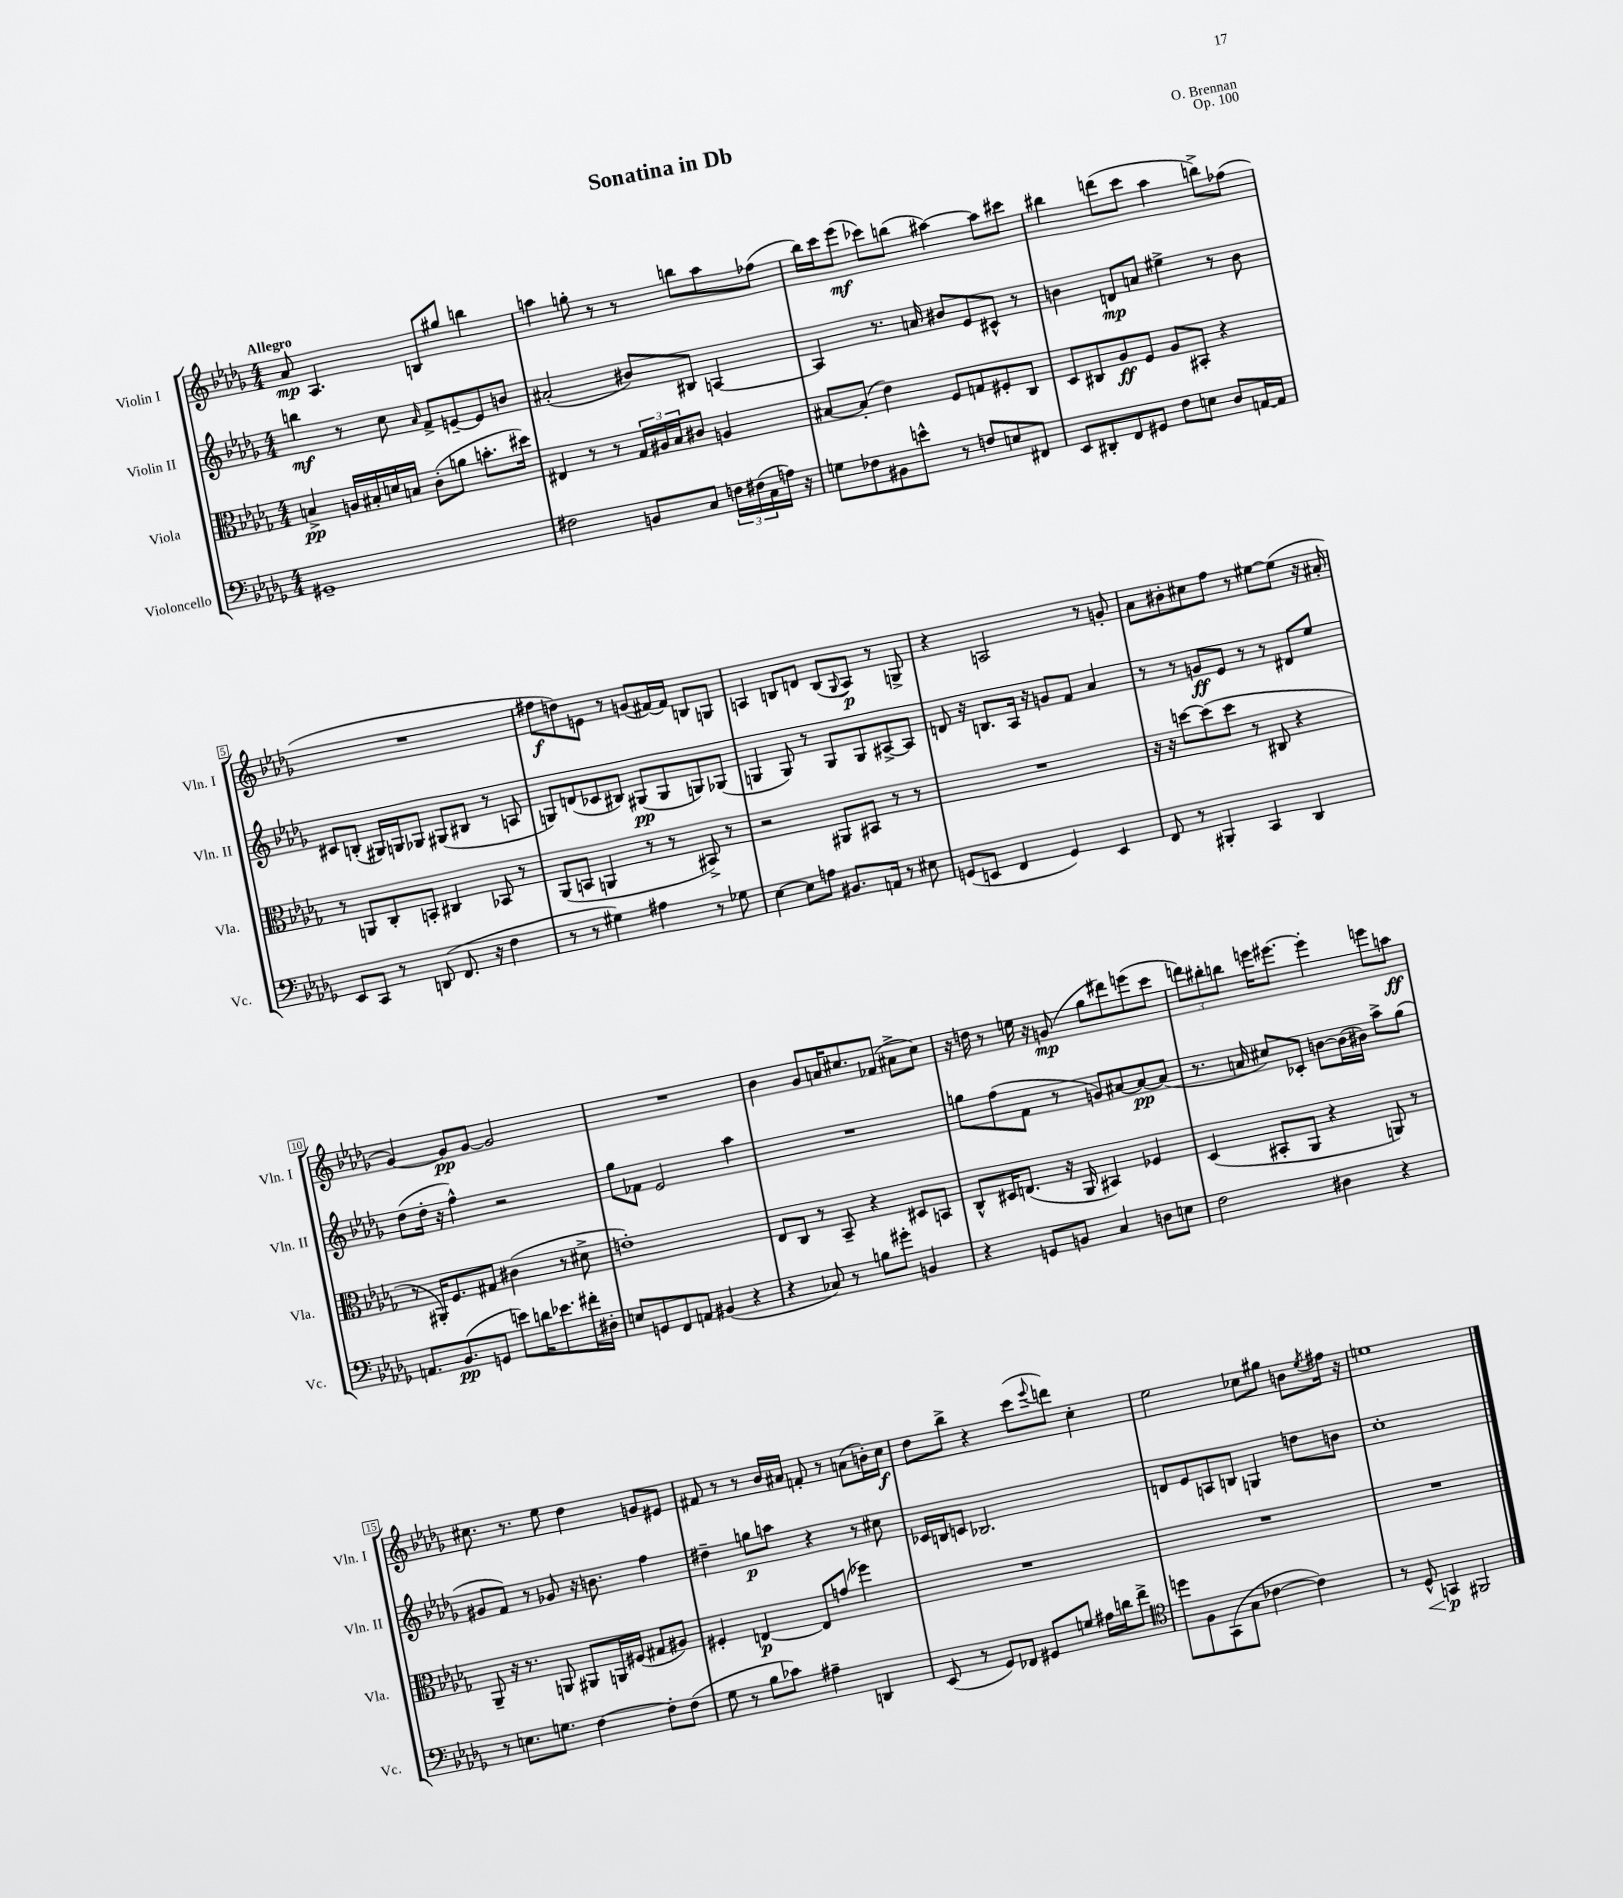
\header { title = "Sonatina in Db" composer = "O. Brennan" opus = "Op. 100" }
<<
\new StaffGroup <<
\new Staff = "s0" \with { instrumentName = "Violin I" shortInstrumentName = "Vln. I" } {
    \clef treble \key des \major \numericTimeSignature \time 4/4 \tempo "Allegro"
    aes'8\mp aes4. b8 gis''8 b''4 |
    a''4 g''8-. r8 r8 b''8 a''8 fes''8( |
    bes''16) c'''16 ees'''8\mf( ces'''8) b''8( ais''4~) ais''8 cis'''8 |
    bis''4 d'''8( c'''8 aes''4 b''8->) fes''8( |
    R1 |
    fis''8\f d''8) e'8 r8 g'8( fis'16~) fis'16 b8 g8 |
    a4 b8 d'8 b8( \appoggiatura { ges8 } a8\p) r8 g8-> |
    r4 a2 r8 g'8-. |
    aes'8 bis'8-. cis''8 f''8 r8 eis''8~ eis''8( r16 ais'16-. |
    ges'4~) ges'8\pp ges'8~ ges'2 |
    R1 |
    bes'4 ges'8 a'16 cis''8. fes'8( ais'8-> cis''8) |
    r16 d''16 r8 e''16 r16 g'8\mp( ges''8 dis'''8) e'''8( c'''8 |
    \tuplet 3/2 { d'''8) bis''8-. b''8 } e'''16 eis'''8.~ eis'''4-. e'''8 a''8\ff |
    cis''8. r8. ees''8 des''4 g'8 eis'8 |
    fis'8 r8 r8 bes'16 ais'16 f'8-. r8 a'8( b'16-.) c''16\f |
    des''8 bes''8-> r4 c'''8( \appoggiatura { ees'''8 } d'''8) c''4-. |
    ees''2 ces''8 gis''8 b'8 \acciaccatura { ees''8 } fis''16 r16 |
    e''1 \bar "|." |
}
\new Staff = "s1" \with { instrumentName = "Violin II" shortInstrumentName = "Vln. II" } {
    \clef treble \key des \major \numericTimeSignature \time 4/4
    b''4\mf r8 c''8 \grace { aes'16 } f'8-> e'8~-- e'8 b'8 |
    ais'2-.( bis'8) bis8 a4~ |
    a4 r8. a'16 bis'8 ees'8 cis'8-^ r8 |
    b'4 d'8\mp a'8 eis''4-> r8 b'8 |
    cis'8 b8-.( gis16) g16 ges8 gis8( bis8 r8 a8 |
    g8) d'8( ces'8 bis8) gis8\pp( gis8 g8) ges8( |
    g4 g8) r8 g8 g8 ais8~-> ais8 |
    d'8 r16 b8. aes16 r16 g'8 f'8 aes'4 |
    r8 r8 g'8\ff ees'8 r8 r8 dis'8 ees''8 |
    des''8( des''16-. r16 f''4-^) r2 |
    ges''8 fes'8 ees'2 aes''4 |
    R1 |
    g''8 f''8( f'8 r8 g'8) ais'8~ ais'8~\pp ais'8( |
    r8. a'16 cis''8) ces'8-. b'8~ b'16( bis'16) aes''8-> ges''8( |
    gis'8 f'8) r8 ges'8 r16 b'8. f''4 |
    dis''4-- g''8\p a''8 r4 r8 cis''8 |
    ces'16 b16 c'8 bes2. |
    d'8 ees'8 a8 b8 g4 d''8 b'8 |
    c''1-. \bar "|." |
}
\new Staff = "s2" \with { instrumentName = "Viola" shortInstrumentName = "Vla." } {
    \clef alto \key des \major \numericTimeSignature \time 4/4
    b4->\pp a16 bis16-. d'16 b16 c'8-.( a'8 b'8.-. dis''16) |
    eis4 r8 r8 \tuplet 3/2 { ges16 ais16 bes16 } cis'8 a4 |
    bis8~ bis8-.( ees'4) f8 g8 fis8-. c8 |
    des8 cis8 aes8\ff f8 aes8 bis,8-. r4 |
    r8 a,8 c8-. b,8-. cis4 bes,8 r8 |
    aes,8( b,8 a,4 r8 r8 bis,8->) r8 |
    r2 ais,8 bis,8 r8 r8 |
    R1 |
    r16 r16 d''8~ d''8( d''8 r8 cis8 r4 |
    r8 ais,16-.) f8. gis8 cis'4( r8 dis'8-> |
    e'1-.) |
    ees8 c8 r8 bes,8-- r4 dis8 b,8 |
    c8-^ dis16 e8.( r16 aes,16 bis,4) fes4 |
    des4( bis,8-. aes,8 r4 a,8) r8 |
    aes,8-- r16 r8. a,8 ais,8 a,16 fis16( gis8 ais8) |
    fis4-. e4~\p e8 g'8( fes''4) |
    R1 |
    R1 |
    R1 \bar "|." |
}
\new Staff = "s3" \with { instrumentName = "Violoncello" shortInstrumentName = "Vc." } {
    \clef bass \key des \major \numericTimeSignature \time 4/4
    gis,1-- |
    fis2 b,8 c8 \tuplet 3/2 { f16 fis16( c16 } a16) r16 |
    g8 fes8 bis,8 e'8-^ r8 f8 e8 fis,8 |
    ees,8 dis,8-. f,8 gis,8 f8 e8 des8 a,16~ a,16 |
    ees,8 c,8 r8 d,8( f,8. r16 f4 |
    r8 r8 gis4) ais4 r8 ges8 |
    ees4~ ees8 a8 bis,8. a,16 r8 eis8 |
    g,8( e,8 f,4 g,4) e,4 |
    f,8 r8 bis,,4-. c,4 des,4 |
    a,8. bes,8.\pp( g,8 e'8) d'16 ees'8. fis'16-. dis16-. |
    e8 g,8 f,8 a,8 bis,4( r4 |
    r4 ces8) r8 b8 gis'8-. b,4 |
    r4 g,8 b,8 c4 d8 e8 |
    f2 dis4 r4 |
    r8 e8. g8. f4~ f8-. f8( |
    ges8 r8 bes8 ces'8) ais4-- d,4 |
    ees,8( r8 ges,8) fes,8 gis,8 g8 ais16 d'16 f'8-> |
    \clef tenor d''8 f8 ges,8( ges8 ces'4~ ces'4) |
    r8 des8-^\< g,4\p\! fis,2 \bar "|." |
}
>>
>>
\layout { \context { \Score \override BarNumber.stencil = #(make-stencil-boxer 0.1 0.3 ly:text-interface::print) } }
